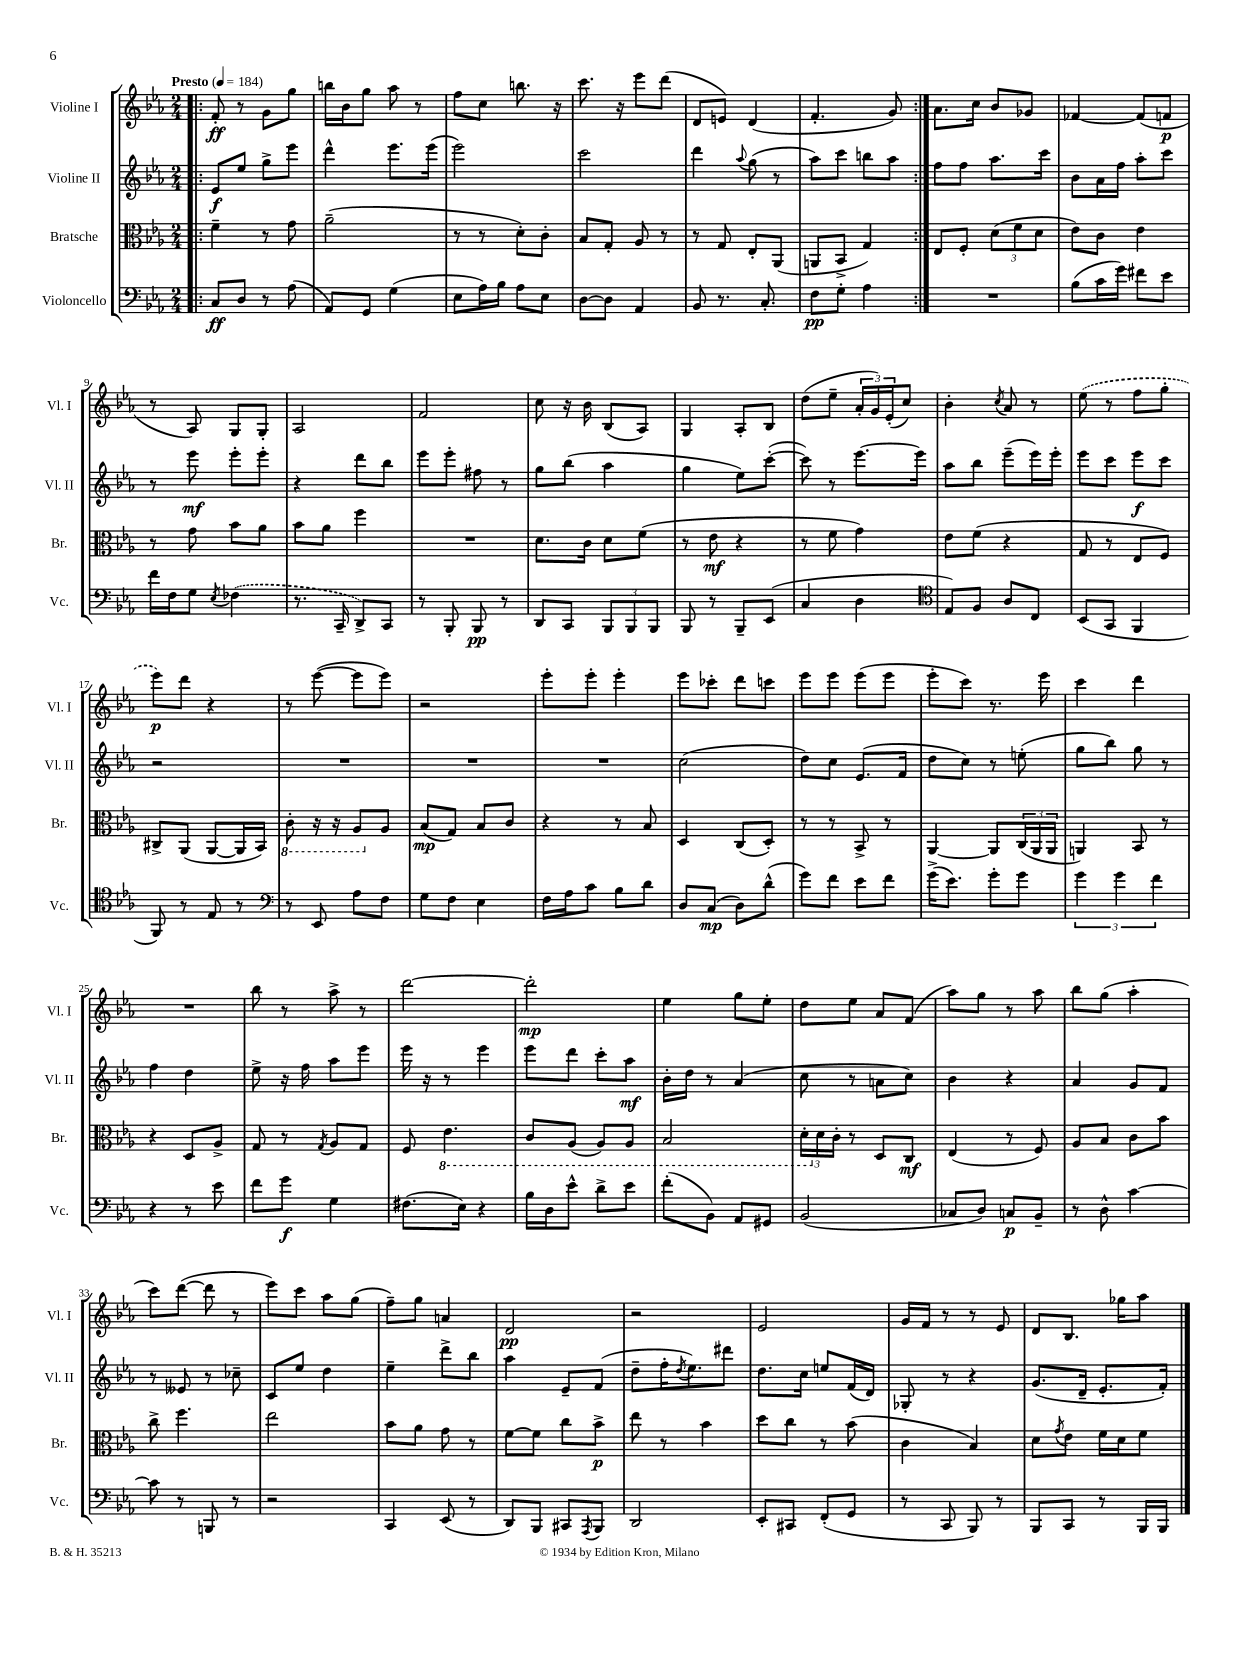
<<
\new StaffGroup <<
\new Staff = "s0" \with { instrumentName = "Violine I" shortInstrumentName = "Vl. I" } {
    \clef treble \key ees \major \numericTimeSignature \time 2/4 \tempo "Presto" 4 = 184
    \repeat volta 2 { \bar ".|:" f'8-.\ff r8 g'8 g''8 |
    b''16 bes'16 g''8 aes''8 r8 |
    f''8 c''8 b''8. r16 |
    c'''8. r16 ees'''8 d'''8( |
    d'8 e'8) d'4( |
    f'4.-. g'8) | }
    aes'8. c''16 bes'8 ges'8 |
    fes'4~ fes'8( f'8\p |
    r8 aes8) g8 g8-. |
    aes2 |
    f'2 |
    c''8 r16 bes'16 bes8( aes8) |
    g4 aes8-. bes8 |
    d''8( ees''8-- \tuplet 3/2 { aes'16-. g'16) ees'16-.( } c''8) |
    bes'4-. \acciaccatura { c''8 } aes'8 r8 |
    \once \slurDashed ees''8( r8 f''8 g''8-. |
    ees'''8\p) d'''8 r4 |
    r8 ees'''8~( ees'''8 ees'''8) |
    r2 |
    ees'''8-. ees'''8-. ees'''4-. |
    ees'''8 ces'''8-. d'''8 c'''8 |
    ees'''8 ees'''8 ees'''8( ees'''8 |
    ees'''8-. c'''8) r8. ees'''16 |
    c'''4 d'''4 |
    R2 |
    bes''8 r8 aes''8-> r8 |
    d'''2~ |
    d'''2-.\mp |
    ees''4 g''8 ees''8-. |
    d''8 ees''8 aes'8 f'8( |
    aes''8) g''8 r8 aes''8 |
    bes''8 g''8( aes''4-. |
    c'''8) d'''8~( d'''8 r8 |
    ees'''8) c'''8 aes''8 g''8( |
    f''8--) g''8 a'4 |
    d'2\pp |
    r2 |
    ees'2 |
    g'16 f'16 r8 r8 ees'8 |
    d'8 bes8. ges''16 aes''8 \bar "|." |
}
\new Staff = "s1" \with { instrumentName = "Violine II" shortInstrumentName = "Vl. II" } {
    \clef treble \key ees \major \numericTimeSignature \time 2/4
    \repeat volta 2 { \bar ".|:" ees'8\f ees''8 g''8-> ees'''8 |
    d'''4-^ ees'''8. ees'''16( |
    ees'''2) |
    c'''2 |
    d'''4 \appoggiatura { aes''8 } g''8( r8 |
    aes''8) c'''8 b''8 aes''8 | }
    f''8 f''8 aes''8. c'''16 |
    bes'8 aes'16 f''16 aes''8-. c'''8 |
    r8 ees'''8\mf ees'''8-. ees'''8-. |
    r4 d'''8 bes''8 |
    ees'''8 ees'''8-. fis''8 r8 |
    g''8 bes''8( aes''4 |
    g''4 ees''8) c'''8~-.( |
    c'''8) r8 ees'''8.~ ees'''16 |
    aes''8 bes''8 ees'''8--( ees'''16) ees'''16-. |
    ees'''8 c'''8 ees'''8\f c'''8 |
    r2 |
    R2 |
    R2 |
    R2 |
    c''2( |
    d''8) c''8 ees'8.( f'16 |
    d''8 c''8) r8 e''8-.( |
    g''8 bes''8) g''8 r8 |
    f''4 d''4 |
    ees''8-> r16 f''16 aes''8 ees'''8 |
    ees'''16 r16 r8 ees'''4 |
    ees'''8 d'''8 c'''8-. aes''8\mf |
    bes'16-. d''16 r8 aes'4( |
    c''8 r8 a'8 c''8) |
    bes'4 r4 |
    aes'4 g'8 f'8 |
    r8 eeses'8 r8 ces''8-- |
    c'8 ees''8 d''4 |
    ees''4-- d'''8-> bes''8 |
    aes''4 ees'8-- f'8( |
    d''8-- f''16-. \acciaccatura { d''8 } ees''8.) dis'''8 |
    d''8. c''16 e''8 f'16( d'16) |
    ges8-. r8 r4 |
    g'8.( d'16-- ees'8.-. f'16-.) \bar "|." |
}
\new Staff = "s2" \with { instrumentName = "Bratsche" shortInstrumentName = "Br." } {
    \clef alto \key ees \major \numericTimeSignature \time 2/4
    \repeat volta 2 { \bar ".|:" f'4-- r8 g'8 |
    aes'2--( |
    r8 r8 d'8-.) c'8-. |
    bes8 g8-. aes8 r8 |
    r8 g8 ees8-. aes,8( |
    a,8 bes,8-> g4) | }
    ees8 f8-. \tuplet 3/2 { d'8( f'8 d'8 } |
    ees'8) c'8 ees'4 |
    r8 g'8 bes'8 aes'8 |
    bes'8 aes'8 f''4 |
    R2 |
    d'8. c'16 d'8 f'8( |
    r8 ees'8\mf r4 |
    r8 f'8 g'4) |
    ees'8 f'8( r4 |
    g8 r8 ees8 f8) |
    cis8-> aes,8( aes,8~ aes,16 bes,16) |
    \ottava #-1 c8-. r16 r16 aes,8 \ottava #0 aes8 |
    bes8\mp( g8) bes8 c'8 |
    r4 r8 bes8 |
    d4 c8( d8-.) |
    r8 r8 bes,8-> r8 |
    aes,4~ aes,8 \tuplet 3/2 { c16( aes,16 aes,16 } |
    a,4) bes,8 r8 |
    r4 d8 aes8-> |
    g8 r8 \acciaccatura { g8 } aes8 g8 |
    f8 \ottava #-1 ees4. |
    c8 aes,8( aes,8) aes,8 |
    bes,2 |
    \tuplet 3/2 { d16-. \ottava #0 d'16 c'16-. } r8 d8 c8\mf |
    ees4( r8 f8) |
    aes8 bes8 c'8 bes'8 |
    c''8-> f''4. |
    ees''2 |
    bes'8 aes'8 g'8 r8 |
    f'8~ f'8 c''8 bes'8->\p |
    ees''8 r8 bes'4 |
    d''8 c''8 r8 bes'8( |
    c'4 bes4) |
    d'8 \acciaccatura { g'8 } ees'8 f'16 d'16 f'8 \bar "|." |
}
\new Staff = "s3" \with { instrumentName = "Violoncello" shortInstrumentName = "Vc." } {
    \clef bass \key ees \major \numericTimeSignature \time 2/4
    \repeat volta 2 { \bar ".|:" c8\ff d8 r8 aes8( |
    aes,8) g,8 g4( |
    ees8 aes16) bes16 aes8 ees8 |
    d8~ d8 aes,4 |
    bes,8 r8. c8.-. |
    f8\pp g8-. aes4 | }
    R2 |
    bes8( c'16 g'16) fis'8 ees'8 |
    f'16 f16 g8 \acciaccatura { ees8 } \once \slurDashed fes4( |
    r8. c,16-- d,8->) c,8 |
    r8 bes,,8-. bes,,8\pp r8 |
    d,8 c,8 \tuplet 3/2 { bes,,8 bes,,8 bes,,8 } |
    bes,,8 r8 bes,,8-- ees,8( |
    c4 d4 |
    \clef tenor ees8) f8 aes8 c8 |
    bes,8( g,8 f,4 |
    f,8) r8 ees8 r8 |
    \clef bass r8 ees,8 aes8 f8 |
    g8 f8 ees4 |
    f16 aes16 c'8 bes8 d'8 |
    d8 c8\mp( d8) d'8-^( |
    g'8) f'8 ees'8 f'8 |
    g'16->( ees'8.) g'8-. g'8 |
    \tuplet 3/2 { g'4 g'4 f'4 } |
    r4 r8 ees'8 |
    f'8 g'8\f g4 |
    fis8.( ees16) r4 |
    bes16 d16 ees'8-^ d'8-> ees'8 |
    f'8-.( bes,8) aes,8 gis,8 |
    bes,2( |
    ces8 d8) c8\p bes,8-- |
    r8 d8-^ c'4~ |
    c'8 r8 b,,8 r8 |
    r2 |
    c,4 ees,8( r8 |
    d,8) bes,,8 cis,8 \acciaccatura { aes,,8 } bes,,8 |
    d,2 |
    ees,8-. cis,8 f,8-.( g,8 |
    r8 c,8 bes,,8) r8 |
    bes,,8 c,8 r8 bes,,16 bes,,16 \bar "|." |
}
>>
>>
